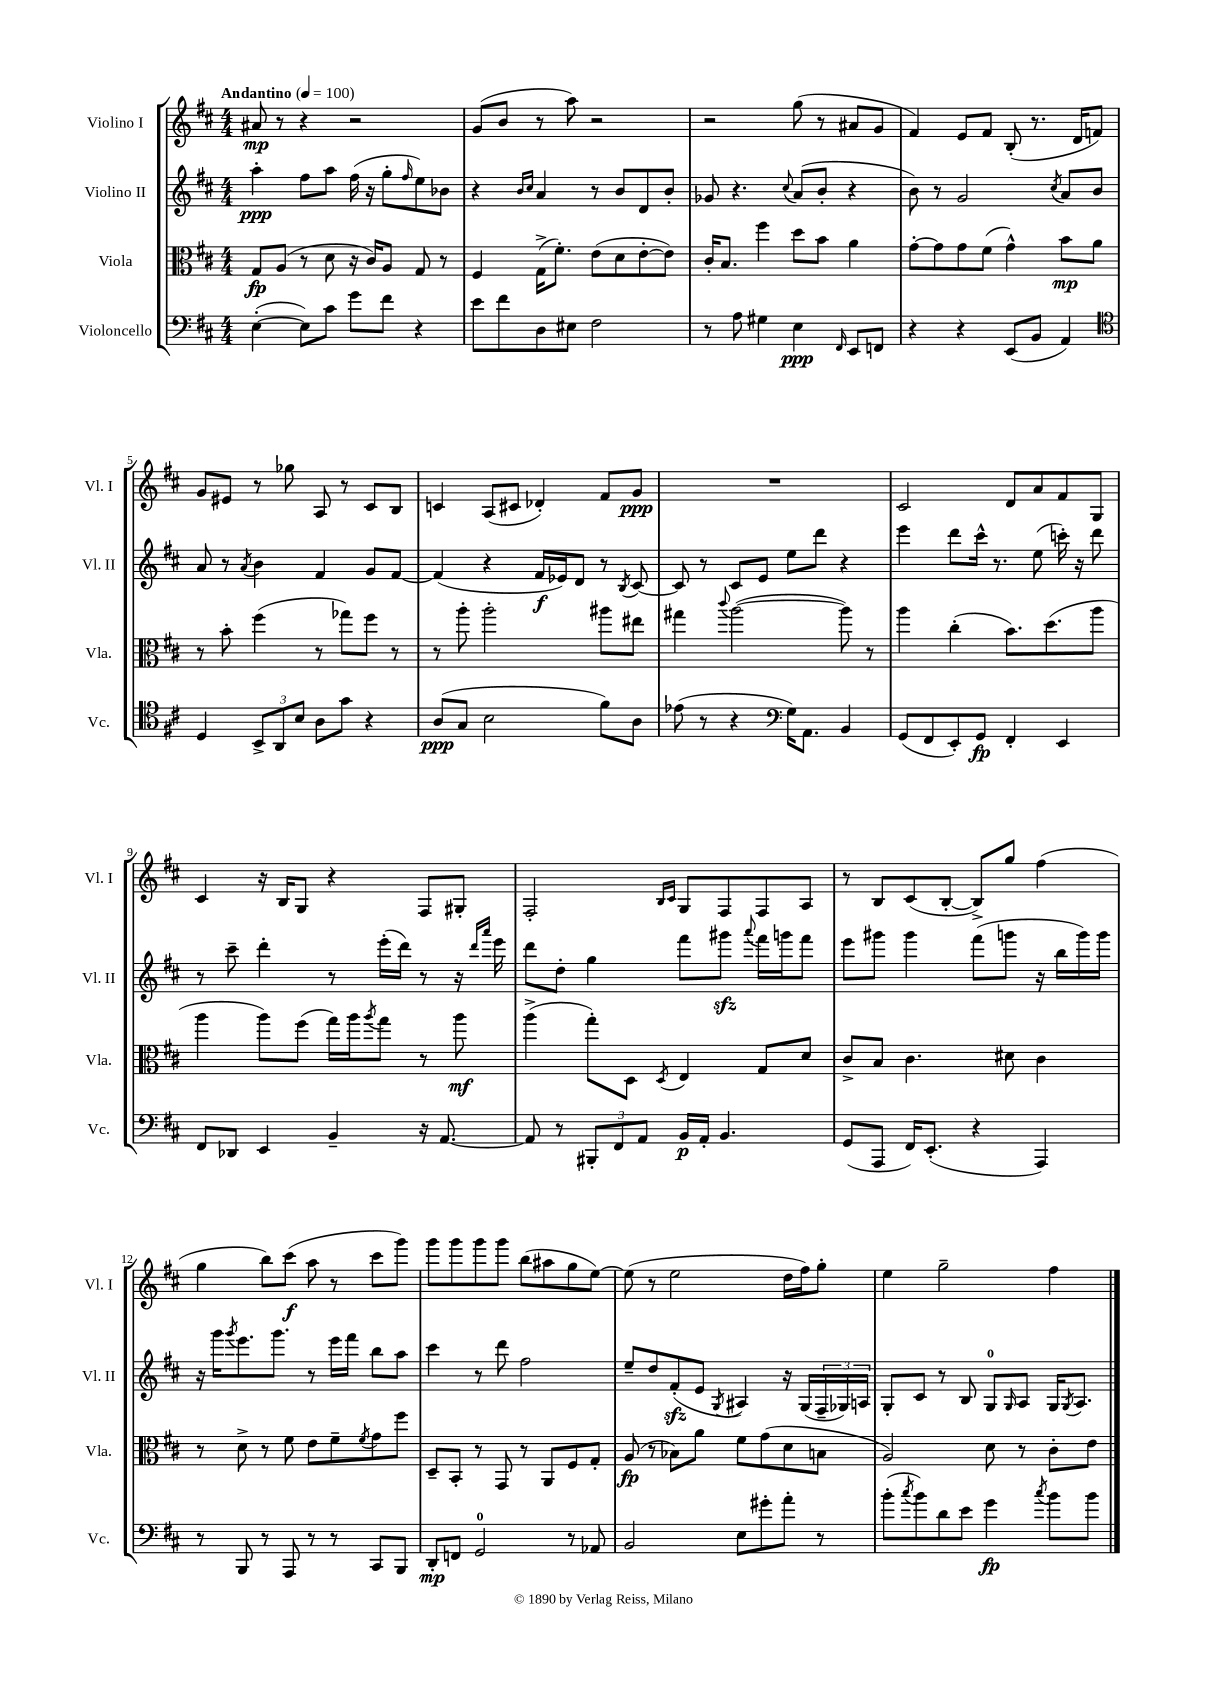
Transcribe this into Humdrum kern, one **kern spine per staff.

**kern	**kern	**kern	**kern
*staff4	*staff3	*staff2	*staff1
*clefF4	*clefC3	*clefG2	*clefG2
*k[f#c#]	*k[f#c#]	*k[f#c#]	*k[f#c#]
*M4/4	*M4/4	*M4/4	*M4/4
*MM100	*MM100	*MM100	*MM100
([4E'	8G	4aa'	8a#
.	(8A	.	8r
8E])	8r	8ff#	4r
8c#	8d	8aa	.
8g	16r	(16ff#	2r
.	16c#)	16r	.
8f#	8A	8gg'	.
.	.	16qqff#	.
4r	8G	8ee)	.
.	8r	8b-	.
=	=	=	=
8e	4F#	4r	(8g
8f#	.	.	8b
.	.	16qqb	.
.	.	16qqcc#	.
8D	(16G^	4a	8r
.	8.f#')	.	.
8E#	.	.	8aa)
2F#	(8e	8r	2r
.	8d	8b	.
.	[8e'	8d	.
.	8e])	8b'	.
=	=	=	=
8r	16c#'	8g-	2r
.	8.B	.	.
8A	.	4.r	.
4G#	4ff#	.	.
.	.	8qqcc#	.
4E	8dd	(8a	(8gg
.	8b	8b'	8r
16qqFF#	.	.	.
8EE	4a	4r	8a#
8FF	.	.	8g
=	=	=	=
4r	[8g'	8b)	4f#)
.	8g]	8r	.
4r	8g	2g	8e
.	(8f#	.	8f#
(8EE	4g^^)	.	(8B'
8BB	.	.	8.r
.	.	8qcc#	.
4AA)	8b	8a	.
.	.	.	16d
.	8a	8b	8f)
=	=	=	=
*clefC4	*	*	*
4D	8r	8a	8g
.	8b'	8r	8e#
.	.	8qa	.
12BB^	(4ff#	4b	8r
12AA	.	.	.
.	.	.	8gg-
12B	.	.	.
8A	8r	4f#	8A
8g	8gg-)	.	8r
4r	8ff#	8g	8c#
.	8r	[8f#	8B
=	=	=	=
(8A	8r	(4f#]	4c
8G	8aa'	.	.
2B	2aa'	4r	(8A
.	.	.	8c#
.	.	16f#	4d-')
.	.	16e-)	.
.	.	8d	.
8f#)	8aa#	8r	8f#
.	.	8qB	.
8A	8ee#	[8c#	8g
=	=	=	=
(8e-	4gg#	8c#]	1r
8r	.	8r	.
.	8qqccc#	.	.
4r	([2aa	8c#	.
.	.	8e	.
*clefF4	*	*	*
16G)	.	8ee	.
8.AA	.	.	.
.	.	8ddd	.
4BB	8aa])	4r	.
.	8r	.	.
=	=	=	=
(8GG	4aa	4eee	2c#
8FF#	.	.	.
8EE')	(4cc#'	8ddd	.
8GG	.	16ccc#^^	.
.	.	8.r	.
4FF#'	8.b)	.	8d
.	.	(8ee	8a
.	(8.dd	.	.
4EE	.	16ccc')	8f#
.	.	16r	.
.	8aa	8ddd	8G
=	=	=	=
8FF#	4aa	8r	4c#
8DD-	.	8ccc#~	.
4EE	8aa)	4ddd'	16r
.	.	.	16B
.	(8ff#	.	8G
4BB~	16gg)	8r	4r
.	16aa	.	.
.	8qaa	.	.
.	8gg	(16eee'	.
.	.	16ddd)	.
16r	8r	8r	8F#
[8.AA	.	.	.
.	8aa	16r	8G#'
.	.	16qqddd	.
.	.	16qqaaa	.
.	.	16eee	.
=	=	=	=
8AA]	(4aa^	8ddd	2F#'
8r	.	8dd'	.
12BBB#'	8gg')	4gg	.
12FF#	.	.	.
.	8D	.	.
12AA	.	.	.
.	.	.	16qqB
.	8qD	.	16qqc#
16BB	4E	8fff#	8G
16AA'	.	.	.
4.BB	.	8ggg#	8F#
.	.	8qqaaa	.
.	8G	16fff#	8F#
.	.	16ggg	.
.	8d	8fff#	8A
=	=	=	=
(8GG	8c#^	8eee	8r
8AAA	8B	8ggg#	8B
16FF#)	4.c#	4ggg#	(8c#
(8.EE'	.	.	.
.	.	.	[8B'
4r	.	(8fff#	8B^])
.	8d#	8ggg	8gg
4AAA)	4c#	16r	(4ff#
.	.	16bb	.
.	.	16ggg)	.
.	.	16ggg	.
=	=	=	=
8r	8r	16r	4gg
.	.	16ggg	.
.	.	8qggg	.
8BBB	8d^	8.eee	.
8r	8r	.	8bb)
.	.	8.ggg	.
8AAA	8f#	.	(8ccc#
8r	8e	8r	8aa
8r	8f#~	16eee	8r
.	.	16fff#	.
.	8qf#	.	.
8CC#	8g	8bb	8ccc#
8BBB	8ff#	8aa	8ggg)
=	=	=	=
8DD'	8D~	4ccc#	8ggg
8FF	8BB'	.	8ggg
2GG	8r	8r	8ggg
.	8GG	8ddd	8ggg
.	8r	2ff#	(8bb
.	8AA	.	8aa#
8r	8F#	.	8gg
8AA-	8G'	.	[8ee)
=	=	=	=
2BB	(8A	8ee~	(8ee]
.	8r	8dd	8r
.	8B-)	(8f#'	2ee
.	8a	8e	.
.	.	8qG	.
8E	8f#	4A#)	.
8g#'	(8g	.	.
8a'	8d	16r	16dd
.	.	(16G	16ff#)
8r	8B	24F#~	8gg'
.	.	24G-)	.
.	.	24A	.
=	=	=	=
(8b'	2A)	8G'	4ee
8qcc#	.	.	.
8b)	.	8c#	.
8d	.	8r	2gg~
8e	.	8B	.
4g	8d	8G	.
.	.	16qqG	.
.	8r	8A	.
8qcc#	.	.	.
8b	8c#'	16G	4ff#
.	.	8qG	.
.	.	8.A	.
8b	8e	.	.
==	==	==	==
*-	*-	*-	*-
